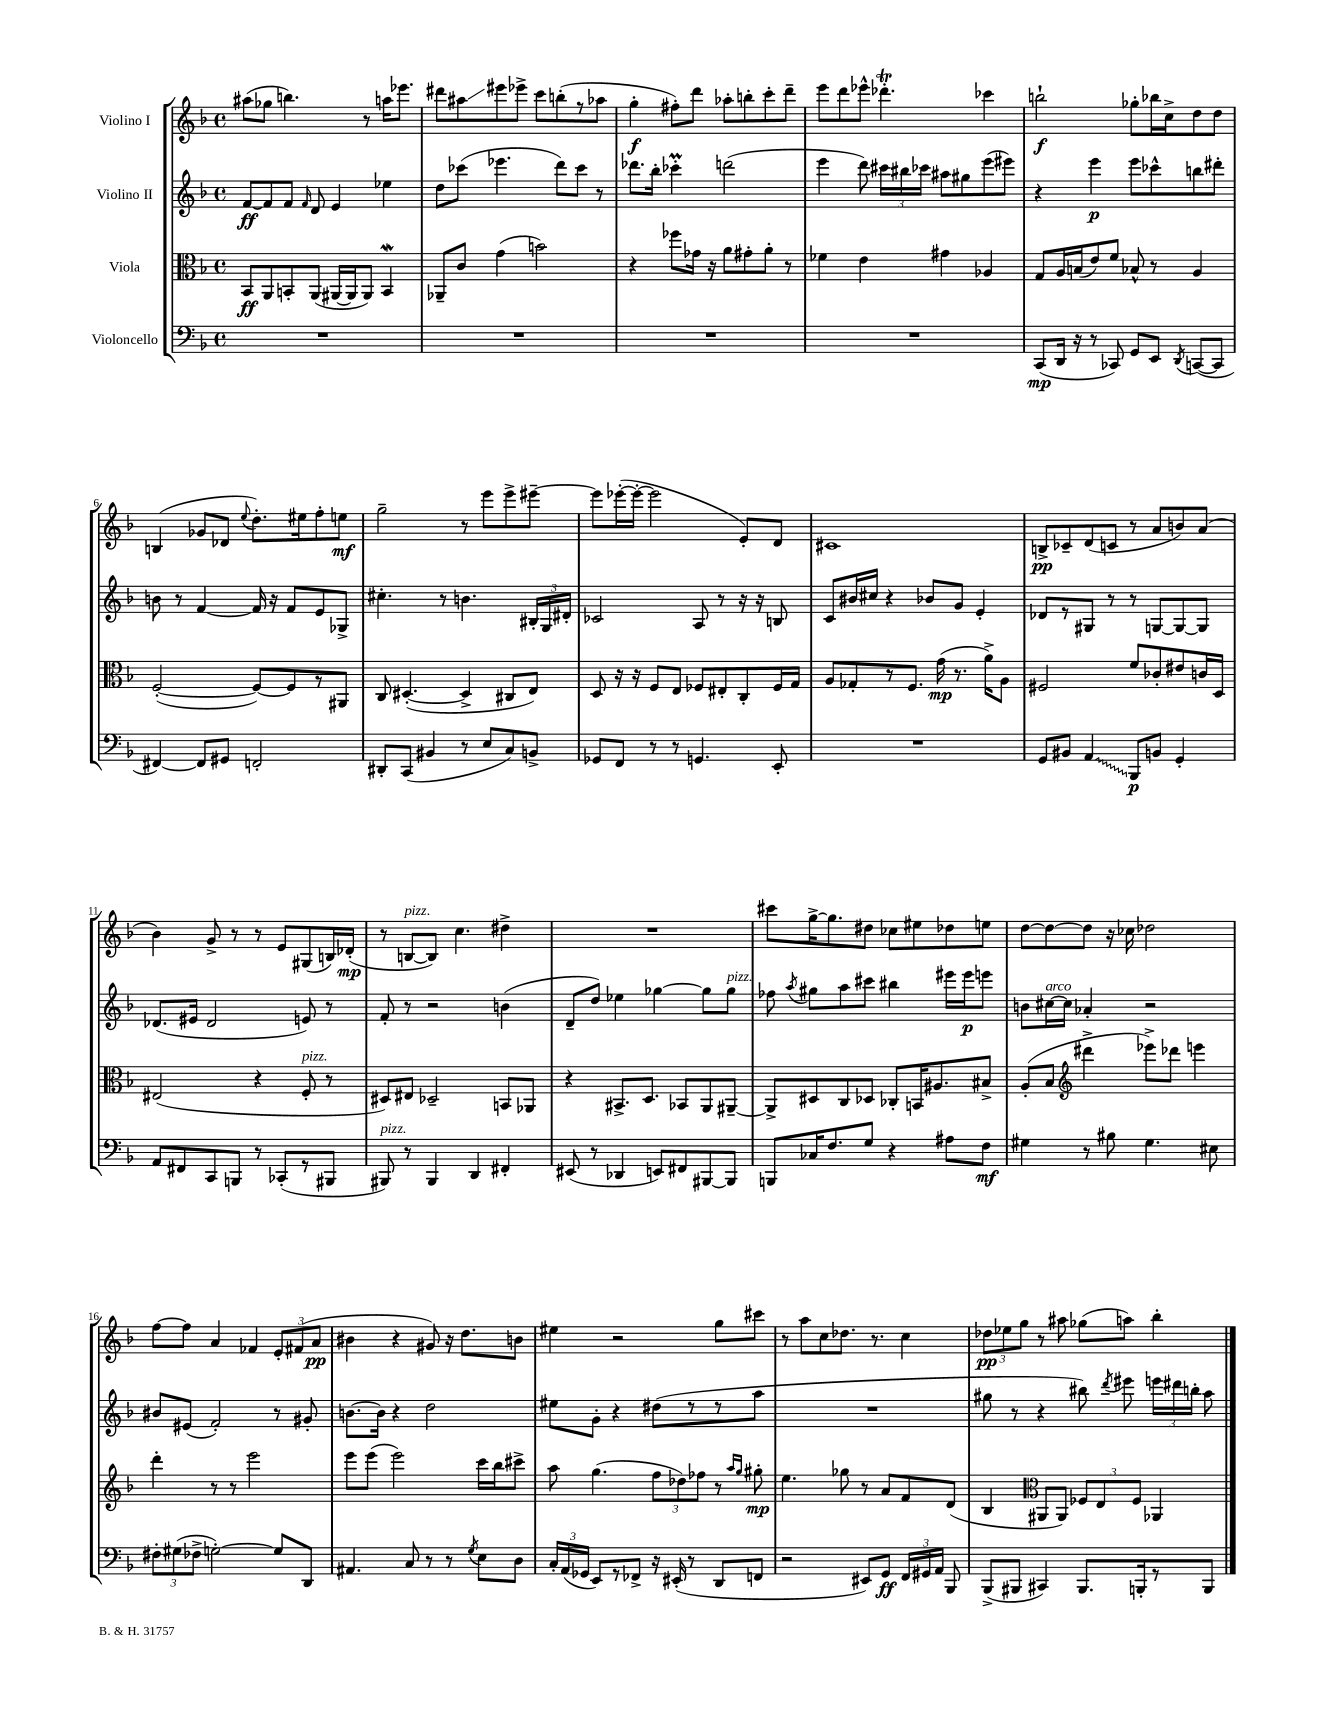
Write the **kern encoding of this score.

**kern	**kern	**kern	**kern
*staff4	*staff3	*staff2	*staff1
*clefF4	*clefC3	*clefG2	*clefG2
*k[b-]	*k[b-]	*k[b-]	*k[b-]
*M4/4	*M4/4	*M4/4	*M4/4
*met(c)	*met(c)	*met(c)	*met(c)
1r	8BB-	[8f	(8aa#
.	8AA	8f]	8gg-
.	8BB'	8f	4.bb)
.	.	16qqf	.
.	(8AA	8d	.
.	[16AA#	4e	.
.	16AA#]	.	.
.	8AA#)	.	8r
.	4BB	4ee-	16aa
.	.	.	8.eee-
=	=	=	=
1r	8AA-~	8dd	8ddd#
.	8c	(8ccc-	8aa#
.	(4g	4.eee-	8eee#
.	.	.	8eee-^
.	2b)	.	8ccc
.	.	8ddd)	(8bb'
.	.	8ccc-	8r
.	.	8r	8aa-
=	=	=	=
1r	4r	8.ddd-	4gg'
.	.	16bb-'	.
.	8ff-	4ccc-'	8ff#')
.	16g-	.	8ddd
.	16r	.	.
.	8a	(2ddd	8aa-'
.	8g#'	.	8bb'
.	8a'	.	8ccc'
.	8r	.	8ddd~
=	=	=	=
1r	4f-	4eee	8eee
.	.	.	8ddd
.	4e	8ddd)	8eee-^^
.	.	24ccc#	4.ddd-'
.	.	24bb#	.
.	.	24ccc-	.
.	4g#	8aa#	.
.	.	8gg#	.
.	4A-	(8eee	4ccc-
.	.	8eee#)	.
=	=	=	=
(8CC	8G	4r	2bb`
16DD	16A	.	.
16r	(16B	.	.
8r	8e)	4eee	.
8CC-)	8f	.	.
8GG	8B-^^	8eee	8gg-'
8EE	8r	8ccc-^^	16bb-
.	.	.	16cc^
8qDD	.	.	.
([8CC	4A	8bb	8dd
8CC]	.	8ddd#'	8dd
=	=	=	=
[4FF#)	([2F'	8b	(4B
.	.	8r	.
8FF#]	.	[4f	8g-
8GG#	.	.	8d-
.	.	.	8qqee
2FF'	8F_)	16f]	8.dd')
.	.	16r	.
.	8F]	8f	.
.	.	.	16ee#
.	8r	8e	8ff'
.	8AA#	8G-^	8ee
=	=	=	=
8DD#'	8C	4.cc#'	2gg~
(8CC	([4.D#'	.	.
4BB#	.	.	.
.	.	8r	.
8r	4D#^]	4.b	8r
8E	.	.	8eee
8C)	8C#	.	8eee^
8BB^	8E)	24B#'	[8eee#~
.	.	24G	.
.	.	24d#'	.
=	=	=	=
8GG-	8D	2c-	8eee#]
8FF	16r	.	([16eee-'
.	16r	.	16eee-'_
8r	8F	.	2eee-]
8r	8E	.	.
4.GG	8F-	8A	.
.	8E#'	8r	.
.	8C'	16r	8e')
.	.	16r	.
8EE'	16F-	8B	8d
.	16G	.	.
=	=	=	=
1r	8A	8c	1c#
.	8G-'	16b#	.
.	.	16cc#	.
.	8r	4r	.
.	8.F	.	.
.	.	8b-	.
.	(16g	.	.
.	8.r	8g	.
.	.	4e'	.
.	16a^)	.	.
.	8A	.	.
=	=	=	=
8GG	2F#	8d-	8B^
8BB#	.	8r	8c-~
4AA	.	8G#	(8d
.	.	8r	8c
8BBB-	8f	8r	8r
8BB	8c-'	[8G	8a
4GG'	8e#	8G_	8b)
.	16c	8G]	(8a
.	16D	.	.
=	=	=	=
8AA	(2E#	(8.d-	4b-)
8FF#	.	.	.
.	.	16e#	.
8CC	.	2d-	8g^
8BBB	.	.	8r
8r	4r	.	8r
(8CC-'	.	.	8e
8r	8F'	8e)	(8G#
8BBB#	8r	8r	16B)
.	.	.	(16d-'
=	=	=	=
8BBB#)	8D#)	8f'	8r
8r	8E#	8r	[8B
4BBB#	2D-~	2r	8B])
.	.	.	4.cc
4DD	.	.	.
4FF#'	8BB	(4b	4dd#^
.	8AA-	.	.
=	=	=	=
(8EE#	4r	8d~	1r
8r	.	8dd)	.
4DD-	8.BB#^	4ee-	.
.	8.D	.	.
8EE)	.	[4gg-	.
8FF#	8BB-	.	.
[8BBB#	8AA	8gg-]	.
8BBB#]	[8AA#~	8gg-	.
=	=	=	=
8BBB	8AA#^]	8ff-	8ccc#
.	.	8qaa	.
16C-	8D#	8gg#	[16gg^
8.F	.	.	8.gg]
.	8C	8aa	.
8G	8D-	8ccc#	8dd#
4r	8C-'	4bb#	8cc-
.	16BB	.	8ee#
.	8.A#	.	.
8A#	.	16eee#	8dd-
.	.	16eee#	.
8F	8B#^	8eee	8ee
=	=	=	=
4G#	(8A'	8b	[8dd
.	8B-	[16cc#	8dd_
.	.	16cc#]	.
*	*clefG2	*	*
8r	4ddd#^	4a-'	8dd]
8B#	.	.	16r
.	.	.	16cc-
4.G#	8eee-^)	2r	2dd-
.	8ddd-	.	.
.	4eee	.	.
8E#	.	.	.
=	=	=	=
12F#'	4ddd'	8b#	[8ff
(12G#	.	.	.
.	.	(8e#	8ff]
12F-^	.	.	.
[2G')	8r	2f')	4a
.	8r	.	.
.	2eee	.	4f-
8G]	.	8r	12e'
.	.	.	(12f#
8DD	.	8g#'	.
.	.	.	12a
=	=	=	=
4.AA#	8eee	[8.b	4b#
.	(8eee	.	.
.	.	16b]	.
.	2eee)	4r	4r
8C	.	.	.
8r	.	2dd	8g#)
8r	.	.	16r
.	.	.	8.dd
8qG	.	.	.
8E	16ccc	.	.
.	16bb-	.	.
8D	8ccc#^	.	8b
=	=	=	=
24C'	8aa	8ee#	4ee#
(24AA	.	.	.
24GG-	.	.	.
8EE)	(4.gg	8g'	.
8r	.	4r	2r
8FF-^	.	.	.
16r	12ff	(8dd#	.
(16EE#'	.	.	.
.	12dd-)	.	.
8r	.	8r	.
.	12ff-	.	.
8DD	8r	8r	8gg
.	16qqaa	.	.
.	16qqgg	.	.
8FF	8gg#'	8aa	8ccc#
=	=	=	=
2r	4.ee	1r	8r
.	.	.	8aa
.	.	.	8cc
.	8gg-	.	8.dd-
8EE#)	8r	.	.
.	.	.	8.r
8GG	8a	.	.
24FF	8f	.	4cc
24GG#	.	.	.
24AA	.	.	.
8BBB-	(8d	.	.
=	=	=	=
(8BBB-^	4B-	8gg#	12dd-
.	.	.	12ee-
8BBB#	.	8r	.
.	.	.	12gg
*	*clefC3	*	*
4CC#)	8AA#	4r	8r
.	8AA#)	.	8aa#
8.BBB#	12F-	8bb#)	(8gg-
.	12E	.	.
.	.	8qddd	.
.	.	8eee#	8aa)
.	12F-	.	.
16BBB'	.	.	.
8r	4AA-	24eee	4bb-'
.	.	24ddd#	.
.	.	24bb'	.
8BBB	.	8aa	.
==	==	==	==
*-	*-	*-	*-
